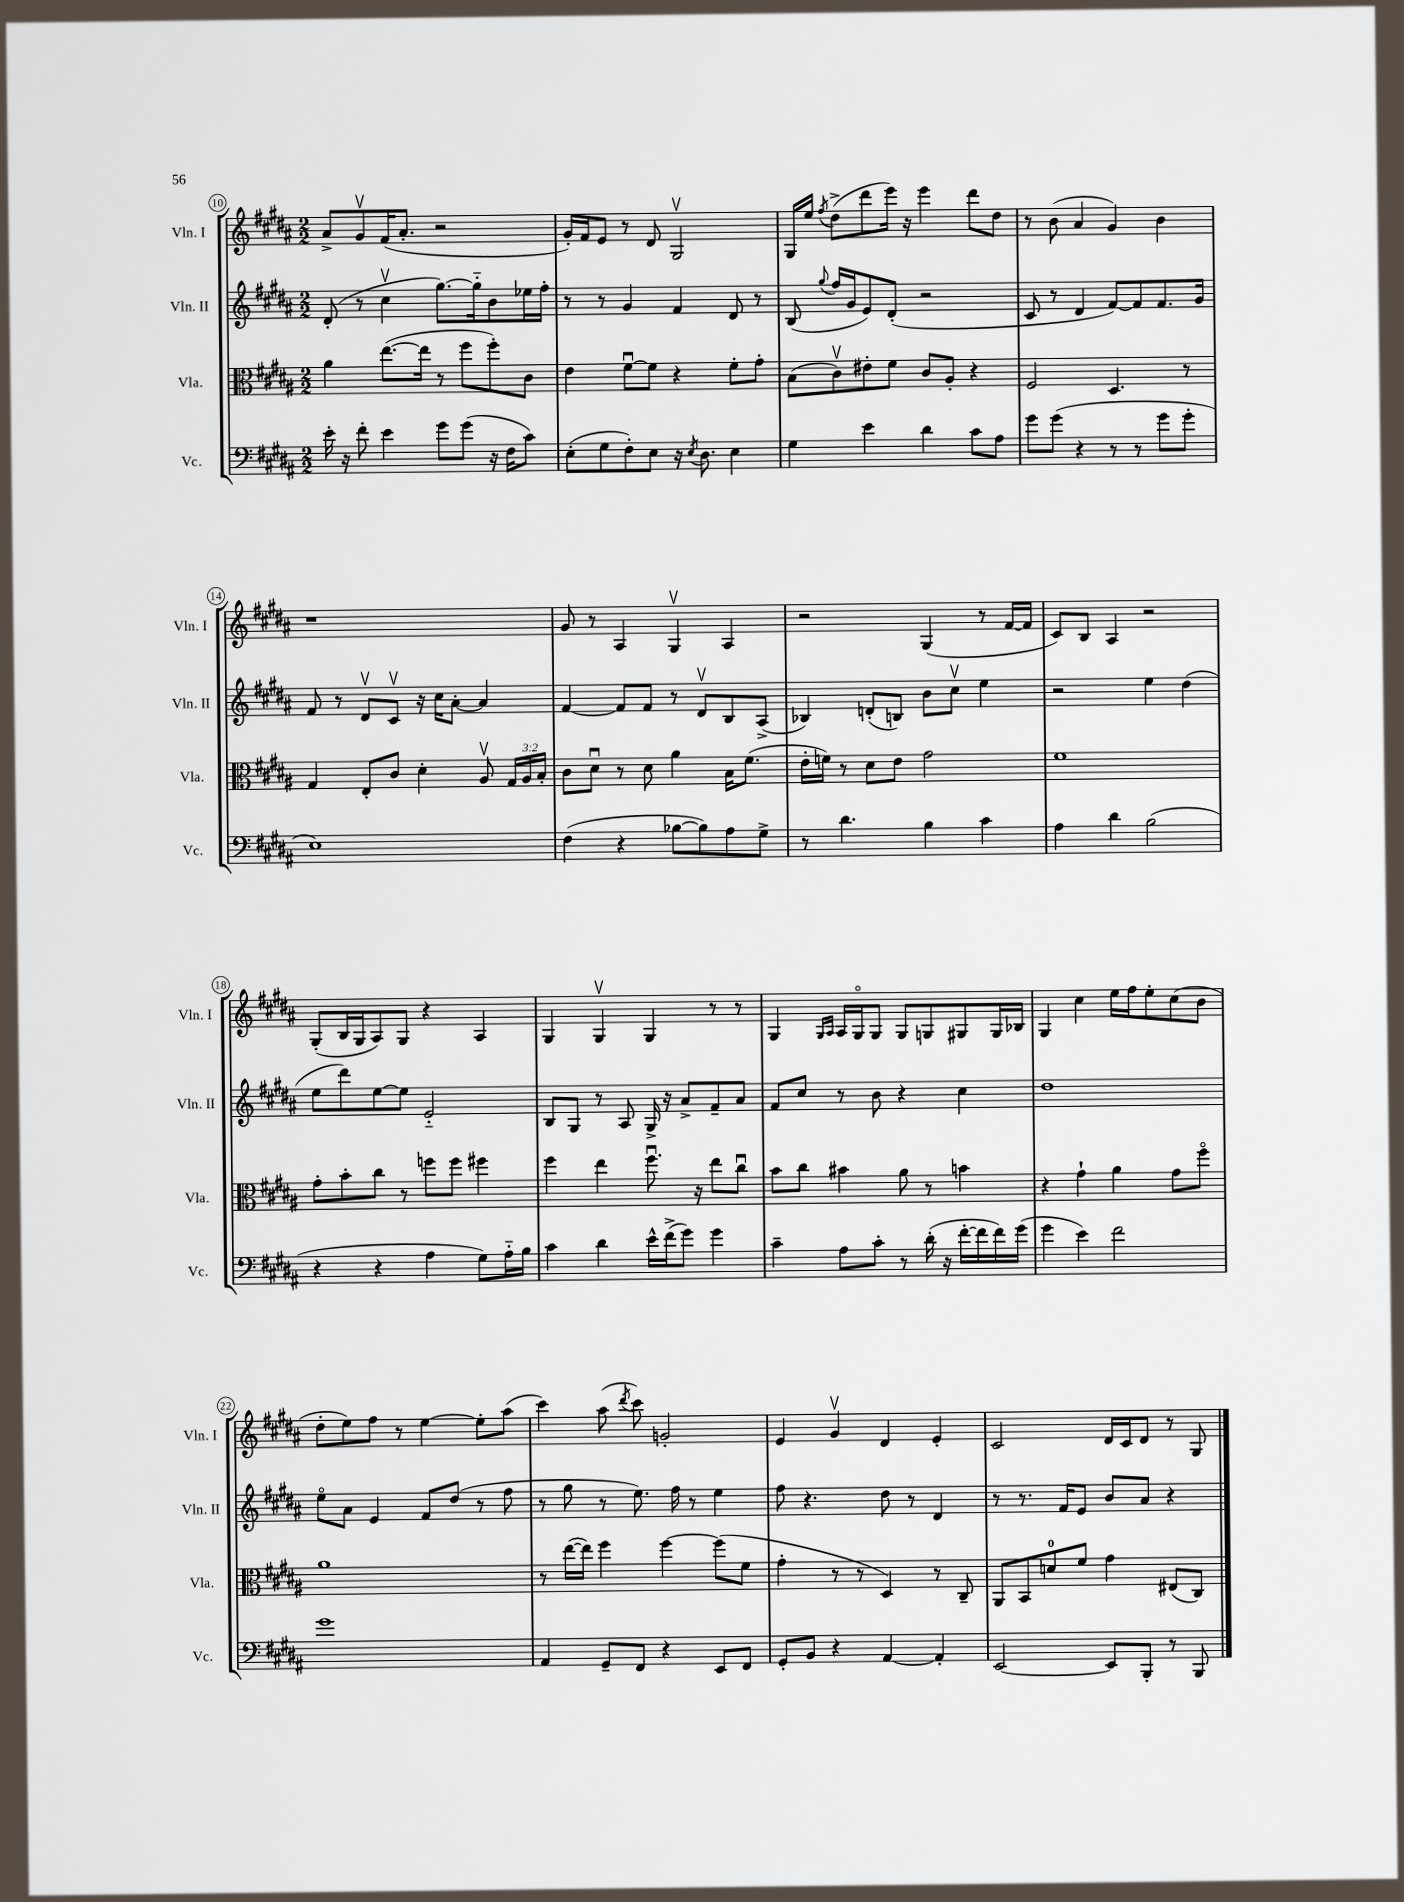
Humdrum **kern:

**kern	**kern	**kern	**kern
*part4	*part3	*part2	*part1
*staff4	*staff3	*staff2	*staff1
*I"Vc.	*I"Vla.	*I"Vln. II	*I"Vln. I
*I'Vc.	*I'Vla.	*I'Vln. II	*I'Vln. I
*clefF4	*clefC3	*clefG2	*clefG2
*k[f#c#g#d#a#]	*k[f#c#g#d#a#]	*k[f#c#g#d#a#]	*k[f#c#g#d#a#]
*M2/2	*M2/2	*M2/2	*M2/2
=10	=10	=10	=10
16e'\	4a#\	(8d#'/	8a#^/L
16r	.	.	.
8f#'\	.	8r	8g#v/
4e\	([8.ee\L	4cc#v\	(16f#/K
.	.	.	8.a#'/J
.	16ee\Jk]	.	.
8g#\L	8r	[8.gg#\L)	2r
(8g#\J	8ff#\L	.	.
.	.	16gg#\k]	.
16r	8ff#'\)	8b\	.
16F#\KL	.	.	.
8c#\J)	8c#\J	16ee-X\L	.
.	.	16ff#'\JJ	.
=11	=11	=11	=11
(8E'\L	4e\	8r	16g#'/LL)
.	.	.	16f#/J
8G#\	.	8r	8e/J
8F#'\)	[8f#u\L	4g#/	8r
8E\J	8f#\J]	.	8d#/
16r	4r	4f#/	2G#v/
8qE/	.	.	.
8.D#\	.	.	.
4E\	8f#'\L	8d#/	.
.	8g#'\J	8r	.
=12	=12	=12	=12
4G#\	(8B\L	(8B/	16G#/LL
.	.	.	16ee/JJ
.	.	8qqgg#/	8qff#/
.	8c#v\)	16ff#/LL	(8dd#^\L
.	.	16g#/J	.
4e\	8e#X'\	8e/)	8ddd#\
.	8f#\J	(8d#'/J	16eee\Jk)
.	.	.	16r
4d#\	8c#/L	2r	4eee\
.	8A#'/J	.	.
8c#\L	4r	.	8ddd#\L
8A#\J	.	.	8dd#\J
=13	=13	=13	=13
8g#\L	2F#/	8c#/	8r
(8g#\J	.	8r	(8b\
4r	.	4d#/	4a#/
8r	4.D#/	[8f#/L)	4g#/)
8r	.	8f#/]	.
8g#\L	.	8.f#/	4b\
8g#'\J	8r	.	.
.	.	16g#/Jk	.
!!LO:LB:g=z
=14	=14	=14	=14
1E)	4G#/	8f#/	1r
.	.	8r	.
.	8E'/L	8d#v/L	.
.	8c#/J	8c#v/J	.
.	4d#'\	16r	.
.	.	16cc#\KL	.
.	.	[8a#'\J	.
.	8A#v/	4a#/]	.
.	24G#/LL	.	.
.	24A#/	.	.
.	24B'/JJ	.	.
=15	=15	=15	=15
(4F#\	8c#\L	[4f#/	8g#/
.	8d#u\J	.	8r
4r	8r	8f#/L]	4A#/
.	8d#\	8f#/J	.
[8B-X\L	4a#\	8r	4G#v/
8B-\])	.	8d#v/L	.
8A#\	16B\KL	8B/	4A#/
.	(8.f#\J	.	.
8G#^\J	.	(8A#^/J	.
=16	=16	=16	=16
8r	16e'\LL	4B-X/)	2r
.	16fn\JJ)	.	.
4.d#\	8r	.	.
.	8d#\L	(8dn'/L	.
.	8e\J	8Bn/J)	.
4B\	2g#\	8b\L	(4G#/
.	.	8cc#v\J	.
4c#\	.	4ee\	8r
.	.	.	[16f#/LL
.	.	.	16f#/JJ]
=17	=17	=17	=17
4A#\	1f#	2r	8c#/L)
.	.	.	8B/J
4d#\	.	.	4A#/
(2B\	.	4ee\	2r
.	.	(4dd#\	.
!!LO:LB:g=z
=18	=18	=18	=18
4r	8g#'\L	8ee\L	(8G#'/L
.	8b'\	8ddd#\)	16B/L
.	.	.	16G#/J
4r	8cc#\J	[8ee\	8A#/)
.	8r	8ee\J]	8G#/J
4A#\	8ffn\L	2e/	4r
.	8ff\J	.	.
8G#\L)	4ff#X\	.	4A#/
16A#\L	.	.	.
16B\JJ	.	.	.
=19	=19	=19	=19
4c#\	4ff#\	8B/L	4G#/
.	.	8G#/J	.
4d#\	4ee\	8r	4G#v/
.	.	8A#/	.
16e^^\LL	8.ff#u\	16G#^/	4G#/
(16f#^\J	.	16r	.
8g#\J)	.	8a#^/L	.
.	16r	.	.
4g#\	8ee\L	8f#~/	8r
.	8cc#u\J	8a#/J	8r
=20	=20	=20	=20
4c#~\	8b\L	8f#/L	4G#/
.	8cc#\J	8cc#/J	.
.	.	.	16qqG#/LL
.	.	.	16qqA#/JJ
8A#\L	4b#X\	8r	16A#/LL
.	.	.	16G#/J
8c#'\J	.	8b\	8G#/J
8r	8a#\	4r	8G#/L
(16d#'\	8r	.	8Gn/
16r	.	.	.
[16f#'\LL	4bn\	4cc#\	8G#X/
16f#\]	.	.	.
16f#\)	.	.	16G#/L
(16g#\JJ	.	.	16B-X/JJ
=21	=21	=21	=21
4g#\	4r	1dd#	4G#/
4e\)	4g#`\	.	4cc#\
2f#\	4a#\	.	16ee\LL
.	.	.	16ff#\J
.	.	.	8ee'\
.	8g#\L	.	(8cc#\
.	8ff#\J	.	8b\J
!!LO:LB:g=z
=22	=22	=22	=22
1g#	1a#	8ee\L	8dd#'\L
.	.	8a#\J	8ee\)
.	.	4e/	8ff#\J
.	.	.	8r
.	.	8f#/L	[4ee\
.	.	(8dd#/J	.
.	.	8r	8ee'\L]
.	.	8ff#\	(8aa#\J
=23	=23	=23	=23
4AA#/	8r	8r	4ccc#\)
.	([16ee\LL	8gg#\	.
.	16ee\JJ])	.	.
8GG#~/L	4ff#\	8r	(8aa#\
.	.	.	8qddd#/
8FF#/J	.	8.ee\)	8ccc#\)
4r	[4ff#\	.	2gn'/
.	.	16ff#\	.
.	.	8r	.
8EE/L	(8ff#\L]	4ee\	.
8FF#/J	8f#\J	.	.
=24	=24	=24	=24
8GG#'/L	4g#'\	8ff#\	4e/
8BB/J	.	4.r	.
4r	8r	.	4g#v/
.	8r	.	.
[4AA#/	4D#/)	8dd#\	4d#/
.	.	8r	.
4AA#'/]	8r	4d#/	4e'/
.	8C#~/	.	.
=25	=25	=25	=25
[2EE/	8AA#/L	8r	2c#/
.	8BB/	8.r	.
.	8dn/	.	.
.	.	16f#/KL	.
.	8f#/J	8e/J	.
8EE/L]	4g#\	8b/L	16d#/LL
.	.	.	16c#/J
8BBB'/J	.	8a#/J	8d#/J
8r	(8E#X/L	4r	8r
8BBB/	8C#/J)	.	8G#/
==	==	==	==
*-	*-	*-	*-
